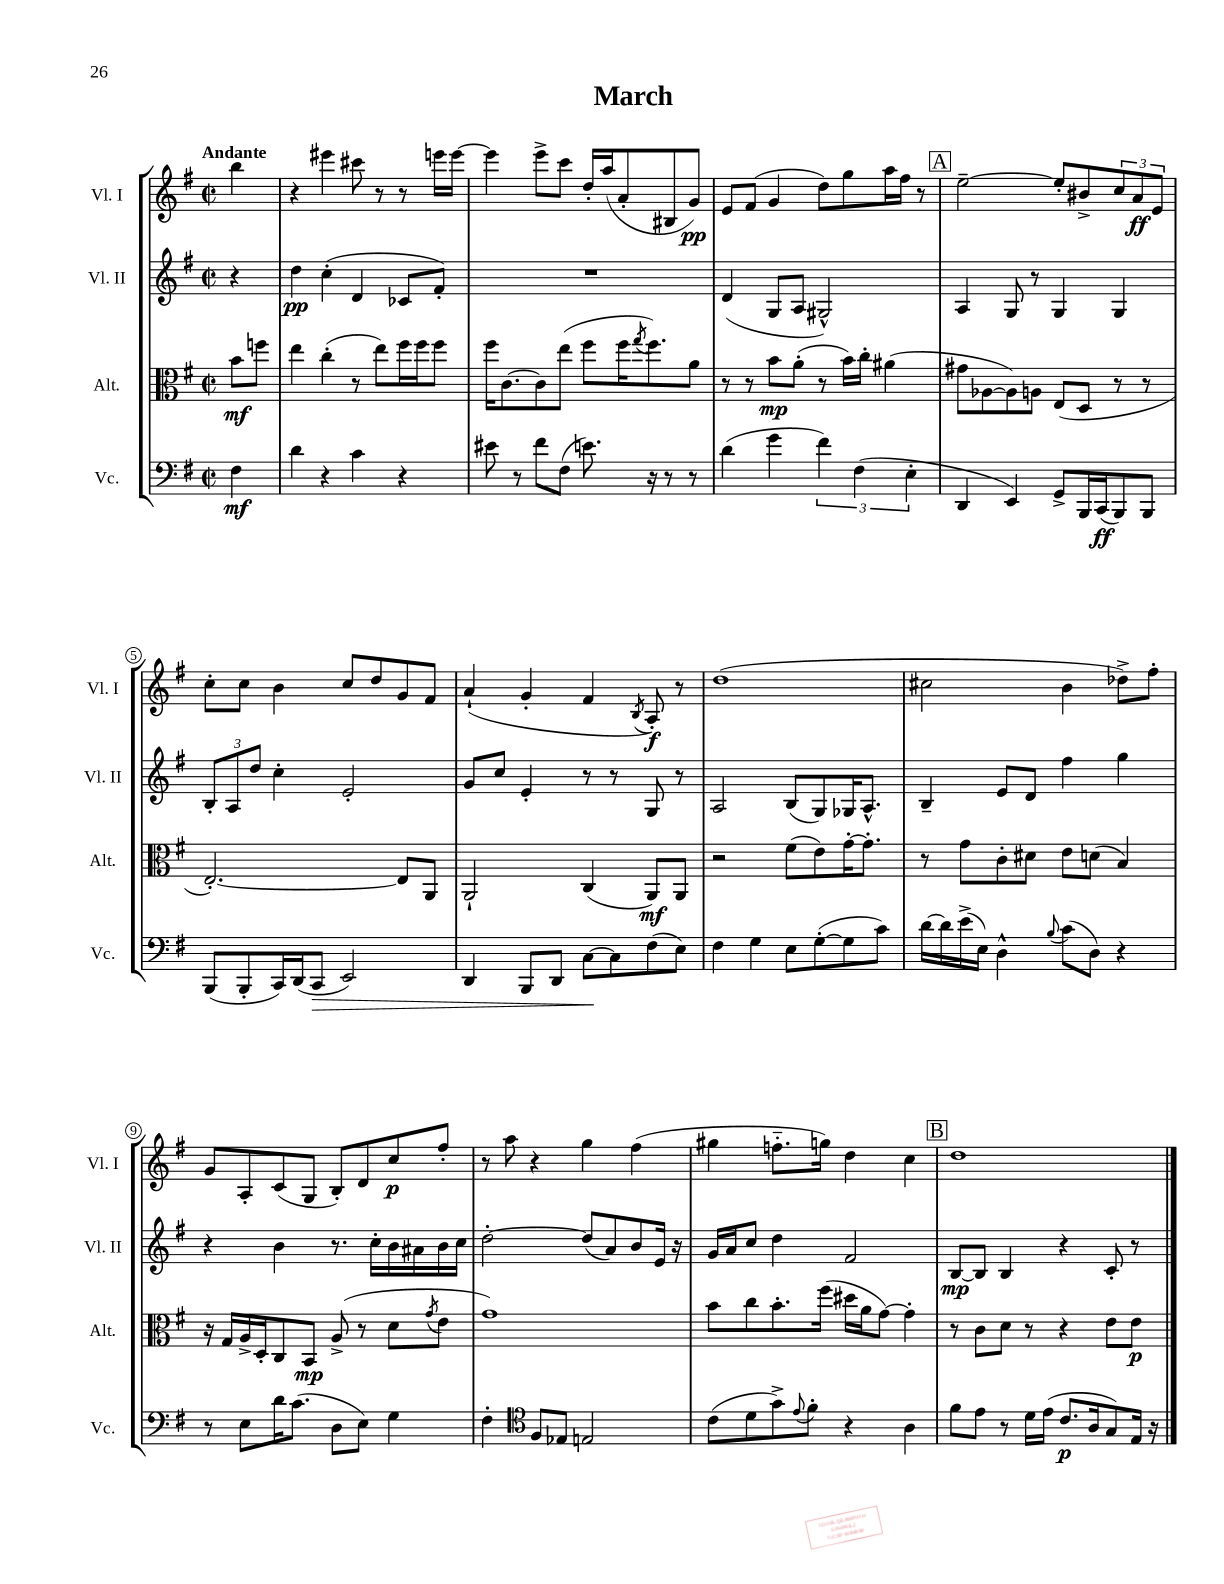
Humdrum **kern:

**kern	**dynam	**kern	**dynam	**kern	**dynam	**kern	**dynam
*part4	*part4	*part3	*part3	*part2	*part2	*part1	*part1
*staff4	*staff4	*staff3	*staff3	*staff2	*staff2	*staff1	*staff1
*I"Vc.	*	*I"Alt.	*	*I"Vl. II	*	*I"Vl. I	*
*I'Vc.	*	*I'Alt.	*	*I'Vl. II	*	*I'Vl. I	*
*clefF4	*	*clefC3	*	*clefG2	*	*clefG2	*
*k[f#]	*	*k[f#]	*	*k[f#]	*	*k[f#]	*
*M2/2	*	*M2/2	*	*M2/2	*	*M2/2	*
*met(c|)	*	*met(c|)	*	*met(c|)	*	*met(c|)	*
=	=	=	=	=	=	=	=
!	!	!	!	!	!	!LO:TX:a:B:t=Andante	!
4F#\	mf	8b\L	mf	4r	.	4bb\	.
.	.	8ffn\J	.	.	.	.	.
=1	=1	=1	=1	=1	=1	=1	=1
4d\	.	4ee\	.	4dd\	pp	4r	.
4r	.	(4cc'\	.	(4cc'\	.	4eee#X\	.
4c\	.	8r	.	4d/	.	8ccc#X\	.
.	.	8ee\L)	.	.	.	8r	.
4r	.	16ff#\L	.	8c-X/L	.	8r	.
.	.	16ff#\J	.	.	.	.	.
.	.	8ff#\J	.	8f#'/J)	.	16eeen\LL	.
.	.	.	.	.	.	[16eee\JJ	.
=2	=2	=2	=2	=2	=2	=2	=2
8e#X\	.	16ff#\KL	.	1r	.	4eee\]	.
.	.	[8.c\	.	.	.	.	.
8r	.	.	.	.	.	.	.
8f#\L	.	8c\]	.	.	.	8eee^\L	.
(8F#\J	.	(8ee\J	.	.	.	8ccc\J	.
8.en\)	.	8ff#\L	.	.	.	16dd'/LL	.
.	.	.	.	.	.	(16aa/J	.
.	.	16ff#\K	.	.	.	8a'/	.
.	.	8qgg/	.	.	.	.	.
16r	.	8.ff#\)	.	.	.	.	.
8r	.	.	.	.	.	8B#X/	.
8r	.	8a\J	.	.	.	8g/J)	pp
=3	=3	=3	=3	=3	=3	=3	=3
(4d\	.	8r	.	(4d/	.	8e/L	.
.	.	8r	.	.	.	(8f#/J	.
4g\	.	8b\L	mp	8G/L	.	4g/	.
.	.	(8a'\J	.	8A/J	.	.	.
6f#\)	.	8r	.	2G#X^^/)	.	8dd\L)	.
.	.	16b\LL)	.	.	.	8gg\	.
(6F#\	.	.	.	.	.	.	.
.	.	16cc'\JJ	.	.	.	.	.
.	.	(4a#X\	.	.	.	16aa\L	.
.	.	.	.	.	.	16ff#\JJ	.
6E'\	.	.	.	.	.	.	.
.	.	.	.	.	.	8r	.
!!LO:REH:place=s1:t=A
=4	=4	=4	=4	=4	=4	=4	=4
4DD/	.	8g#X\L	.	4A/	.	[2ee~\	.
.	.	[8A-X\	.	.	.	.	.
4EE/)	.	8A-\])	.	8G/	.	.	.
.	.	8An\J	.	8r	.	.	.
8GG^/L	.	(8E/L	.	4G/	.	8ee'/L]	.
16BBB/L	.	8D/J	.	.	.	8b#X^/	.
(16CC/J	ff	.	.	.	.	.	.
8BBB/)	.	8r	.	4G/	.	12cc/	.
.	.	.	.	.	.	12a/	ff
8BBB/J	.	8r	.	.	.	.	.
.	.	.	.	.	.	12e/J	.
!!LO:LB:g=z
=5	=5	=5	=5	=5	=5	=5	=5
(8BBB/L	.	[2.E'/)	.	12B'/L	.	8cc'\L	.
.	.	.	.	12A/	.	.	.
8BBB'/	.	.	.	.	.	8cc\J	.
.	.	.	.	12dd/J	.	.	.
16CC/L)	.	.	.	4cc'\	.	4b\	.
(16DD/J	.	.	.	.	.	.	.
!	!LO:HP:b	!	!	!	!	!	!
8CC/J	>	.	.	.	.	.	.
2EE/)	.	.	.	2e'/	.	8cc/L	.
.	.	.	.	.	.	8dd/	.
.	.	8E/L]	.	.	.	8g/	.
.	.	8AA/J	.	.	.	8f#/J	.
=6	=6	=6	=6	=6	=6	=6	=6
4DD/	.	2AA`/	.	8g/L	.	(4a`/	.
.	.	.	.	8cc/J	.	.	.
8BBB/L	.	.	.	4e'/	.	4g'/	.
8DD/J	.	.	.	.	.	.	.
[8C\L	.	(4C/	.	8r	.	4f#/	.
8C\]	]	.	.	8r	.	.	.
.	.	.	.	.	.	8qB/	.
(8F#\	.	8AA/L)	mf	8G/	.	8A'/)	f
8E\J)	.	8AA/J	.	8r	.	8r	.
=7	=7	=7	=7	=7	=7	=7	=7
4F#\	.	2r	.	2A/	.	(1dd	.
4G\	.	.	.	.	.	.	.
8E\L	.	(8f#\L	.	(8B/L	.	.	.
([8G'\	.	8e\)	.	8G/)	.	.	.
8G\]	.	[16g'\K	.	16G-X/K	.	.	.
.	.	8.g'\J]	.	8.A^^/J	.	.	.
8c\J)	.	.	.	.	.	.	.
=8	=8	=8	=8	=8	=8	=8	=8
[16d\LL	.	8r	.	4B~/	.	2cc#X\	.
16d\]	.	.	.	.	.	.	.
(16e^\	.	8g\L	.	.	.	.	.
16E\JJ)	.	.	.	.	.	.	.
4D^^\	.	8c'\	.	8e/L	.	.	.
.	.	8d#X\J	.	8d/J	.	.	.
8qqB/	.	.	.	.	.	.	.
(8c\L	.	8e\L	.	4ff#\	.	4b\	.
8D\J)	.	(8dn\J	.	.	.	.	.
4r	.	4B/)	.	4gg\	.	8dd-X^\L)	.
.	.	.	.	.	.	8ff#'\J	.
!!LO:LB:g=z
=9	=9	=9	=9	=9	=9	=9	=9
8r	.	16r	.	4r	.	8g/L	.
.	.	16G/LL	.	.	.	.	.
8E\L	.	16A^/	.	.	.	8A'/	.
.	.	16D'/J	.	.	.	.	.
16d\K	.	8C/	.	4b\	.	(8c/	.
(8.c\J	.	.	.	.	.	.	.
.	.	8BB/J	mp	.	.	8G/J	.
8D\L	.	(8A^/	.	8.r	.	8B'/L)	.
8E\J)	.	8r	.	.	.	8d/	.
.	.	.	.	16cc'\LL	.	.	.
4G\	.	8d\L	.	16b\	.	8cc/	p
.	.	.	.	16a#X\	.	.	.
.	.	8qg/	.	.	.	.	.
.	.	8e\J	.	16b\	.	8ff#'/J	.
.	.	.	.	16cc\JJ	.	.	.
=10	=10	=10	=10	=10	=10	=10	=10
4F#'\	.	1g)	.	[2dd'\	.	8r	.
.	.	.	.	.	.	8aa\	.
*clefC4	*	*	*	*	*	*	*
8F#/L	.	.	.	.	.	4r	.
8E-X/J	.	.	.	.	.	.	.
2En/	.	.	.	(8dd/L]	.	4gg\	.
.	.	.	.	8a/)	.	.	.
.	.	.	.	8b/	.	(4ff#\	.
.	.	.	.	16e/Jk	.	.	.
.	.	.	.	16r	.	.	.
=11	=11	=11	=11	=11	=11	=11	=11
(8c\L	.	8b\L	.	16g/LL	.	4gg#X\	.
.	.	.	.	16a/J	.	.	.
8d\	.	8cc\	.	8cc/J	.	.	.
8g^\)	.	8.b'\	.	4dd\	.	8.ffn\L	.
8qqe/	.	.	.	.	.	.	.
8f#'\J	.	.	.	.	.	.	.
.	.	(16ff#\Jk	.	.	.	16ggn\Jk)	.
4r	.	16dd#X\LL	.	2f#/	.	4dd\	.
.	.	16a\J	.	.	.	.	.
.	.	[8g\J)	.	.	.	.	.
4A\	.	4g'\]	.	.	.	4cc\	.
!!LO:REH:place=s1:t=B
=12	=12	=12	=12	=12	=12	=12	=12
8f#\L	.	8r	.	[8B/L	mp	1dd	.
8e\J	.	8c\L	.	8B/J]	.	.	.
8r	.	8d\J	.	4B/	.	.	.
16d\LL	.	8r	.	.	.	.	.
(16e\JJ	.	.	.	.	.	.	.
8.c/L	p	4r	.	4r	.	.	.
16A/k	.	.	.	.	.	.	.
8G/)	.	8e\L	.	8c'/	.	.	.
16E/Jk	.	8e\J	p	8r	.	.	.
16r	.	.	.	.	.	.	.
==	==	==	==	==	==	==	==
*-	*-	*-	*-	*-	*-	*-	*-
